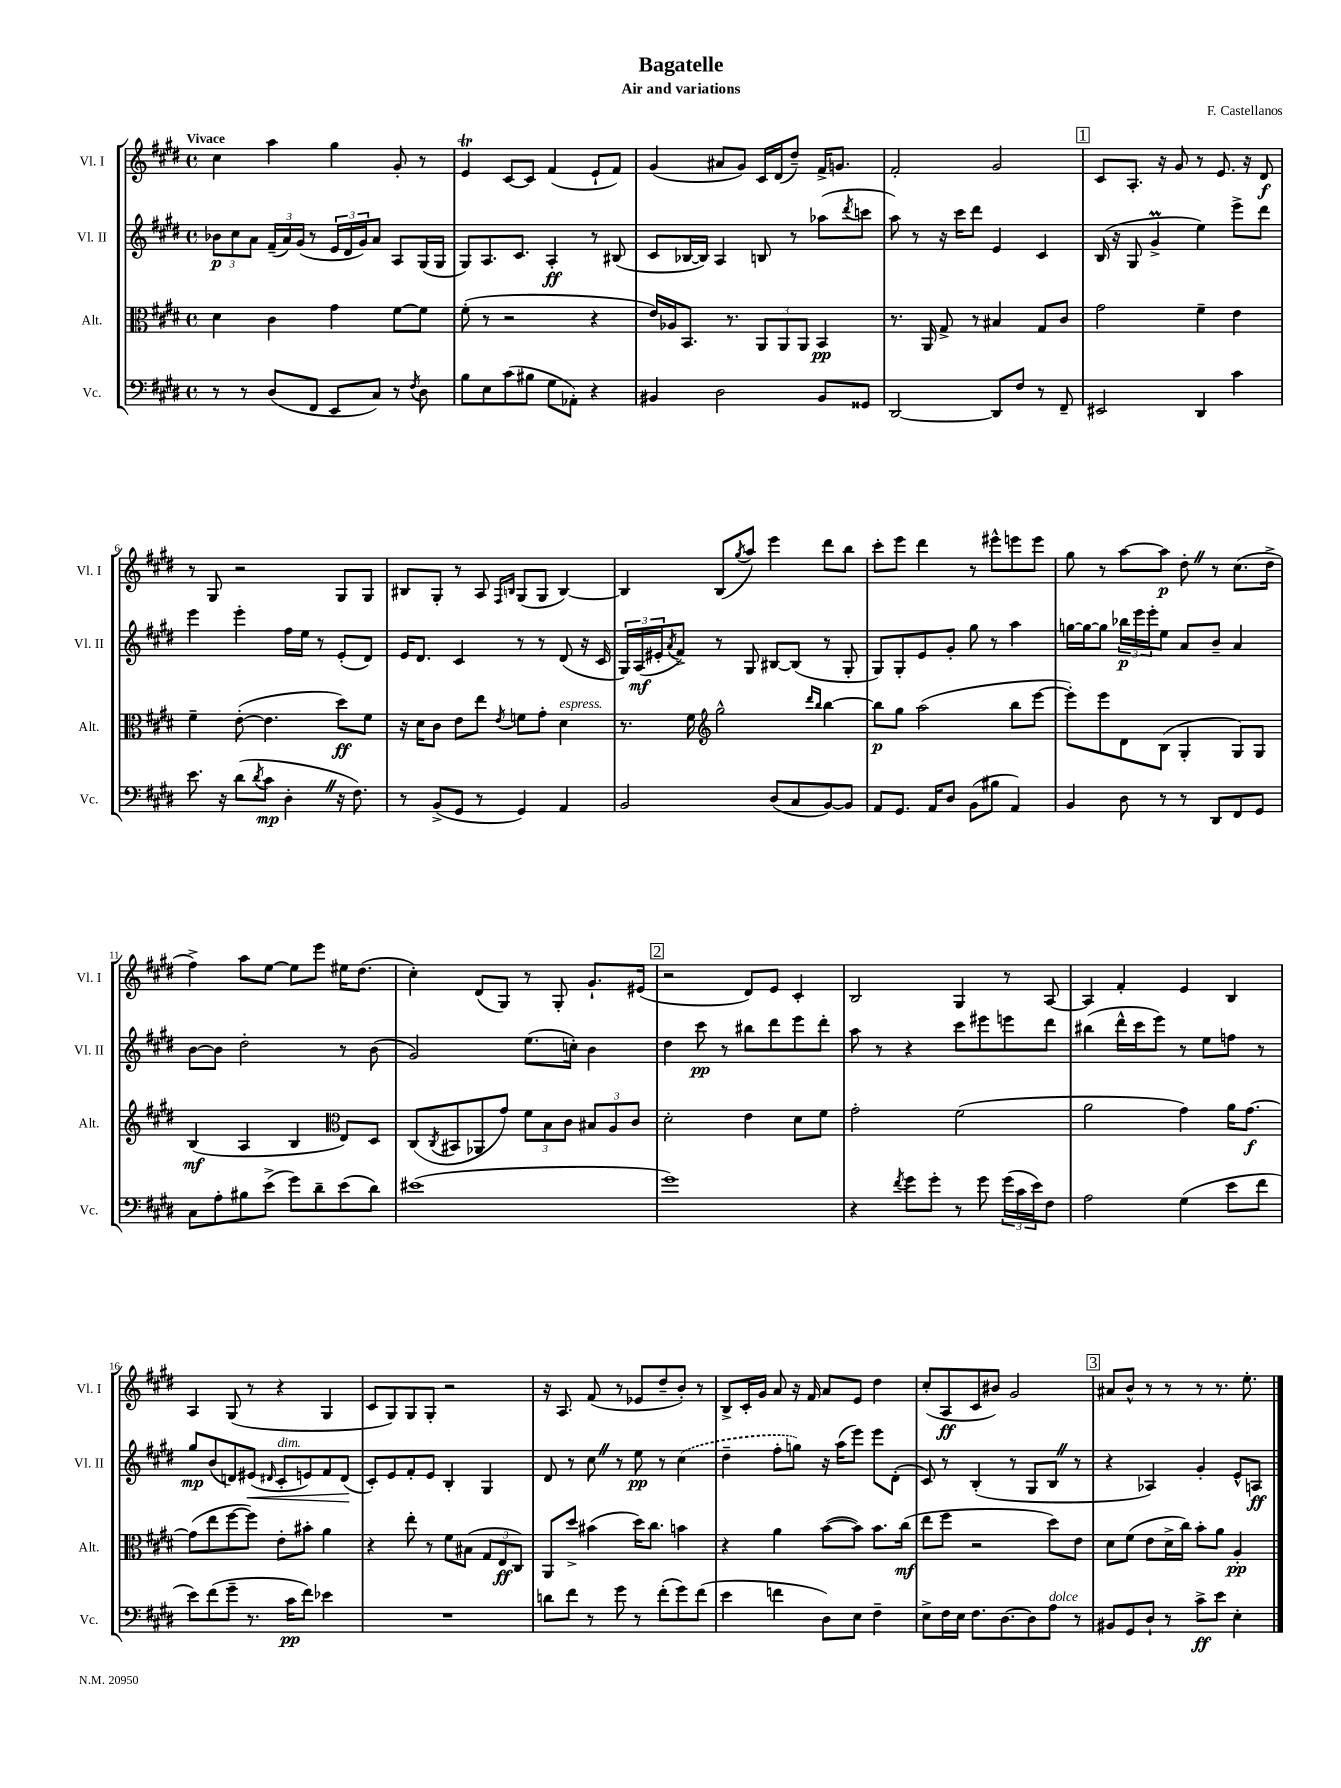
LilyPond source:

\header { title = "Bagatelle" composer = "F. Castellanos" subtitle = "Air and variations" }
<<
\new StaffGroup <<
\new Staff = "s0" \with { instrumentName = "Vl. I" shortInstrumentName = "Vl. I" } {
    \clef treble \key e \major \defaultTimeSignature \time 4/4 \tempo "Vivace"
    cis''4 a''4 gis''4 gis'8-. r8 |
    e'4\trill cis'8~ cis'8 fis'4( e'8-! fis'8) |
    gis'4( ais'8 gis'8) cis'16 dis'16( dis''8--) fis'16-> g'8. |
    fis'2-. gis'2 |
    \mark \markup { \box "1" } cis'8 a8.-. r16 gis'8 r8 e'8. r16 dis'8\f |
    r8 gis8 r2 gis8 gis8 |
    bis8 gis8-. r8 a8 \grace { fis16 b16 } gis8( gis8 b4~) |
    b4 b8( \acciaccatura { gis''8 } a''8) e'''4 dis'''8 b''8 |
    cis'''8-. e'''8 dis'''4 r8 eis'''8-^ e'''8 e'''8 |
    gis''8 r8 a''8~ a''8\p dis''8-. \once \override BreathingSign.text = \markup { \musicglyph "scripts.caesura.straight" } \breathe r8 cis''8.( dis''16-> |
    fis''4->) a''8 e''8~ e''8 e'''8 eis''16 dis''8.( |
    cis''4-.) dis'8( gis8) r8 gis8-. gis'8.-! eis'16( |
    \mark \markup { \box "2" } r2 dis'8) e'8 cis'4-. |
    b2 gis4 r8 a8~ |
    a4 fis'4-. e'4 b4 |
    a4 gis8( r8 r4 gis4 |
    cis'8 gis8) gis8 gis8-. r2 |
    r16 a8. fis'8( r8 ees'8 dis''8-- b'8-.) r8 |
    b8-> cis'16-. gis'16 a'8 r16 fis'16 a'8 e'8 dis''4 |
    cis''8-.( a8\ff cis'8 bis'8) gis'2 |
    \mark \markup { \box "3" } ais'8 b'8-^ r8 r8 r8 r8. e''8.-. \bar "|." |
}
\new Staff = "s1" \with { instrumentName = "Vl. II" shortInstrumentName = "Vl. II" } {
    \clef treble \key e \major \defaultTimeSignature \time 4/4
    \tuplet 3/2 { bes'8\p cis''8 a'8 } \tuplet 3/2 { fis'16--( a'16) gis'16( } r8 \tuplet 3/2 { e'16 dis'16 gis'16) } a'8 a8 gis16( gis16 |
    gis8) a8. cis'8. a4-.\ff r8 bis8( |
    cis'8 bes16~ bes16) a4 b8 r8 aes''8( \acciaccatura { dis'''8 } c'''8 |
    a''8) r8 r16 cis'''16 dis'''8 e'4 cis'4 |
    \mark \markup { \box "1" } b16( r16 gis8 gis'4->\prall e''4) e'''8-> dis'''8 |
    e'''4 e'''4-. fis''16 e''16 r8 e'8-.( dis'8) |
    e'16 dis'8. cis'4 r8 r8 dis'8( r16 cis'16 |
    \tuplet 3/2 { gis16) a16\mf( eis'16-. } \acciaccatura { a'8 } fis'8->) r8 gis8 bis8~ bis8( r8 gis8-. |
    gis8) gis8-. e'8 gis'8-. gis''8 r8 a''4 |
    g''16~ g''16~ g''8 \tuplet 3/2 { bes''16\p e'''16 e'''16-. } e''8 a'8 b'8-- a'4 |
    b'8~ b'8 dis''2-. r8 b'8( |
    gis'2) e''8.( c''16-.) b'4 |
    \mark \markup { \box "2" } dis''4 cis'''8\pp r8 bis''8 dis'''8 e'''8 dis'''8-. |
    a''8 r8 r4 cis'''8 eis'''8 e'''8 dis'''8 |
    bis''4( dis'''16-^ cis'''16 e'''8) r8 e''8 f''8 r8 |
    gis''8\mp b'8( d'8) eis'8\<( \grace { dis'16 } cis'8-.^\markup { \italic "dim." } e'8) fis'8 dis'8\!( |
    cis'8-.) e'8 fis'8-. e'8 b4-. gis4 |
    dis'8 r8 cis''8 \once \override BreathingSign.text = \markup { \musicglyph "scripts.caesura.straight" } \breathe r8 e''8\pp r8 \once \slurDashed cis''4( |
    dis''4-- fis''8-. g''8) r16 a''16( e'''8) e'''8 dis'8-.( |
    cis'8) r8 b4-.( r8 gis8 b8 \once \override BreathingSign.text = \markup { \musicglyph "scripts.caesura.straight" } \breathe r8 |
    \mark \markup { \box "3" } r4 aes4) gis'4-. e'8-^ a8\ff \bar "|." |
}
\new Staff = "s2" \with { instrumentName = "Alt." shortInstrumentName = "Alt." } {
    \clef alto \key e \major \defaultTimeSignature \time 4/4
    dis'4 cis'4 gis'4 fis'8~ fis'8 |
    fis'8-.( r8 r2 r4 |
    e'16) aes16 b,8. r8. \tuplet 3/2 { a,8 a,8 a,8 } b,4\pp |
    r8. a,16 gis8-> r8 bis4 gis8 cis'8 |
    \mark \markup { \box "1" } gis'2 fis'4-- e'4 |
    fis'4-- e'8~-.( e'4. dis''8\ff) fis'8 |
    r16 dis'16 cis'8 e'8 e''8 \acciaccatura { e'8 } f'8 gis'8-. dis'4^\markup { \italic "espress." } |
    r8. fis'16 \clef treble gis''2-^ \grace { dis'''16 b''16 } b''4~ |
    b''8\p gis''8 a''2( b''8 e'''8~ |
    e'''8-.) e'''8 dis'8 b8( gis4-. gis8) gis8 |
    b4\mf( a4 b4 \clef alto e8) dis8 |
    cis8( \acciaccatura { cis8 } bis,8 aes,8 gis'8) \tuplet 3/2 { fis'8 b8 cis'8 } \tuplet 3/2 { bis8 a8 cis'8 } |
    \mark \markup { \box "2" } dis'2-. e'4 dis'8 fis'8 |
    gis'2-. fis'2( |
    a'2 gis'4) a'16 gis'8.~\f |
    gis'8( e''8 fis''8~ fis''8) e'8-. bis'8-. a'4 |
    r4 e''8-. r8 fis'8 bis8( \tuplet 3/2 { gis8 e8\ff cis8) } |
    a,8 dis''8-> bis'4( dis''16) cis''8. b'4 |
    r4 a'4 b'8~( b'8) b'8. cis''16\mf( |
    e''8 fis''8 r2 dis''8) e'8 |
    \mark \markup { \box "3" } dis'8 fis'8( e'8 dis'16-> cis''16) b'8-. a'8 a4-.\pp \bar "|." |
}
\new Staff = "s3" \with { instrumentName = "Vc." shortInstrumentName = "Vc." } {
    \clef bass \key e \major \defaultTimeSignature \time 4/4
    r8 r8 dis8( fis,8 e,8 cis8) r8 \acciaccatura { fis8 } dis8 |
    b8 e8 cis'8( bis8 gis8 aes,8-.) r4 |
    bis,4 dis2 bis,8 gisis,8 |
    dis,2~ dis,8 fis8 r8 fis,8-- |
    \mark \markup { \box "1" } eis,2 dis,4 cis'4 |
    e'8. r16 dis'8( \acciaccatura { dis'8 } cis'8\mp dis4-. \once \override BreathingSign.text = \markup { \musicglyph "scripts.caesura.straight" } \breathe r16 fis8.) |
    r8 b,8->( gis,8 r8 gis,4) a,4 |
    b,2 dis8( cis8 b,8~) b,8 |
    a,8 gis,8. a,16 dis8 b,8( bis8 a,4) |
    b,4 dis8 r8 r8 dis,8 fis,8 gis,8 |
    cis8 a8-. bis8 e'8->( gis'8) dis'8-- e'8( dis'8) |
    eis'1( |
    \mark \markup { \box "2" } gis'1) |
    r4 \acciaccatura { fis'8 } gis'8 gis'8-. r8 gis'8 \tuplet 3/2 { gis'16( cis'16 e'16) } fis8 |
    a2 gis4( e'8 fis'8 |
    e'8) fis'8( gis'8-- r8. cis'16\pp fis'8) ees'4 |
    R1 |
    d'8 fis'8 r8 gis'8 r8 fis'8-.( gis'8) fis'8( |
    e'4 f'4 dis8) e8 fis4-- |
    e8-> fis16 e16 fis8. dis8.~ dis8 a8^\markup { \italic "dolce" } r8 |
    \mark \markup { \box "3" } bis,8 gis,8 dis8-! r8 cis'8->\ff e'8 e4-. \bar "|." |
}
>>
>>
